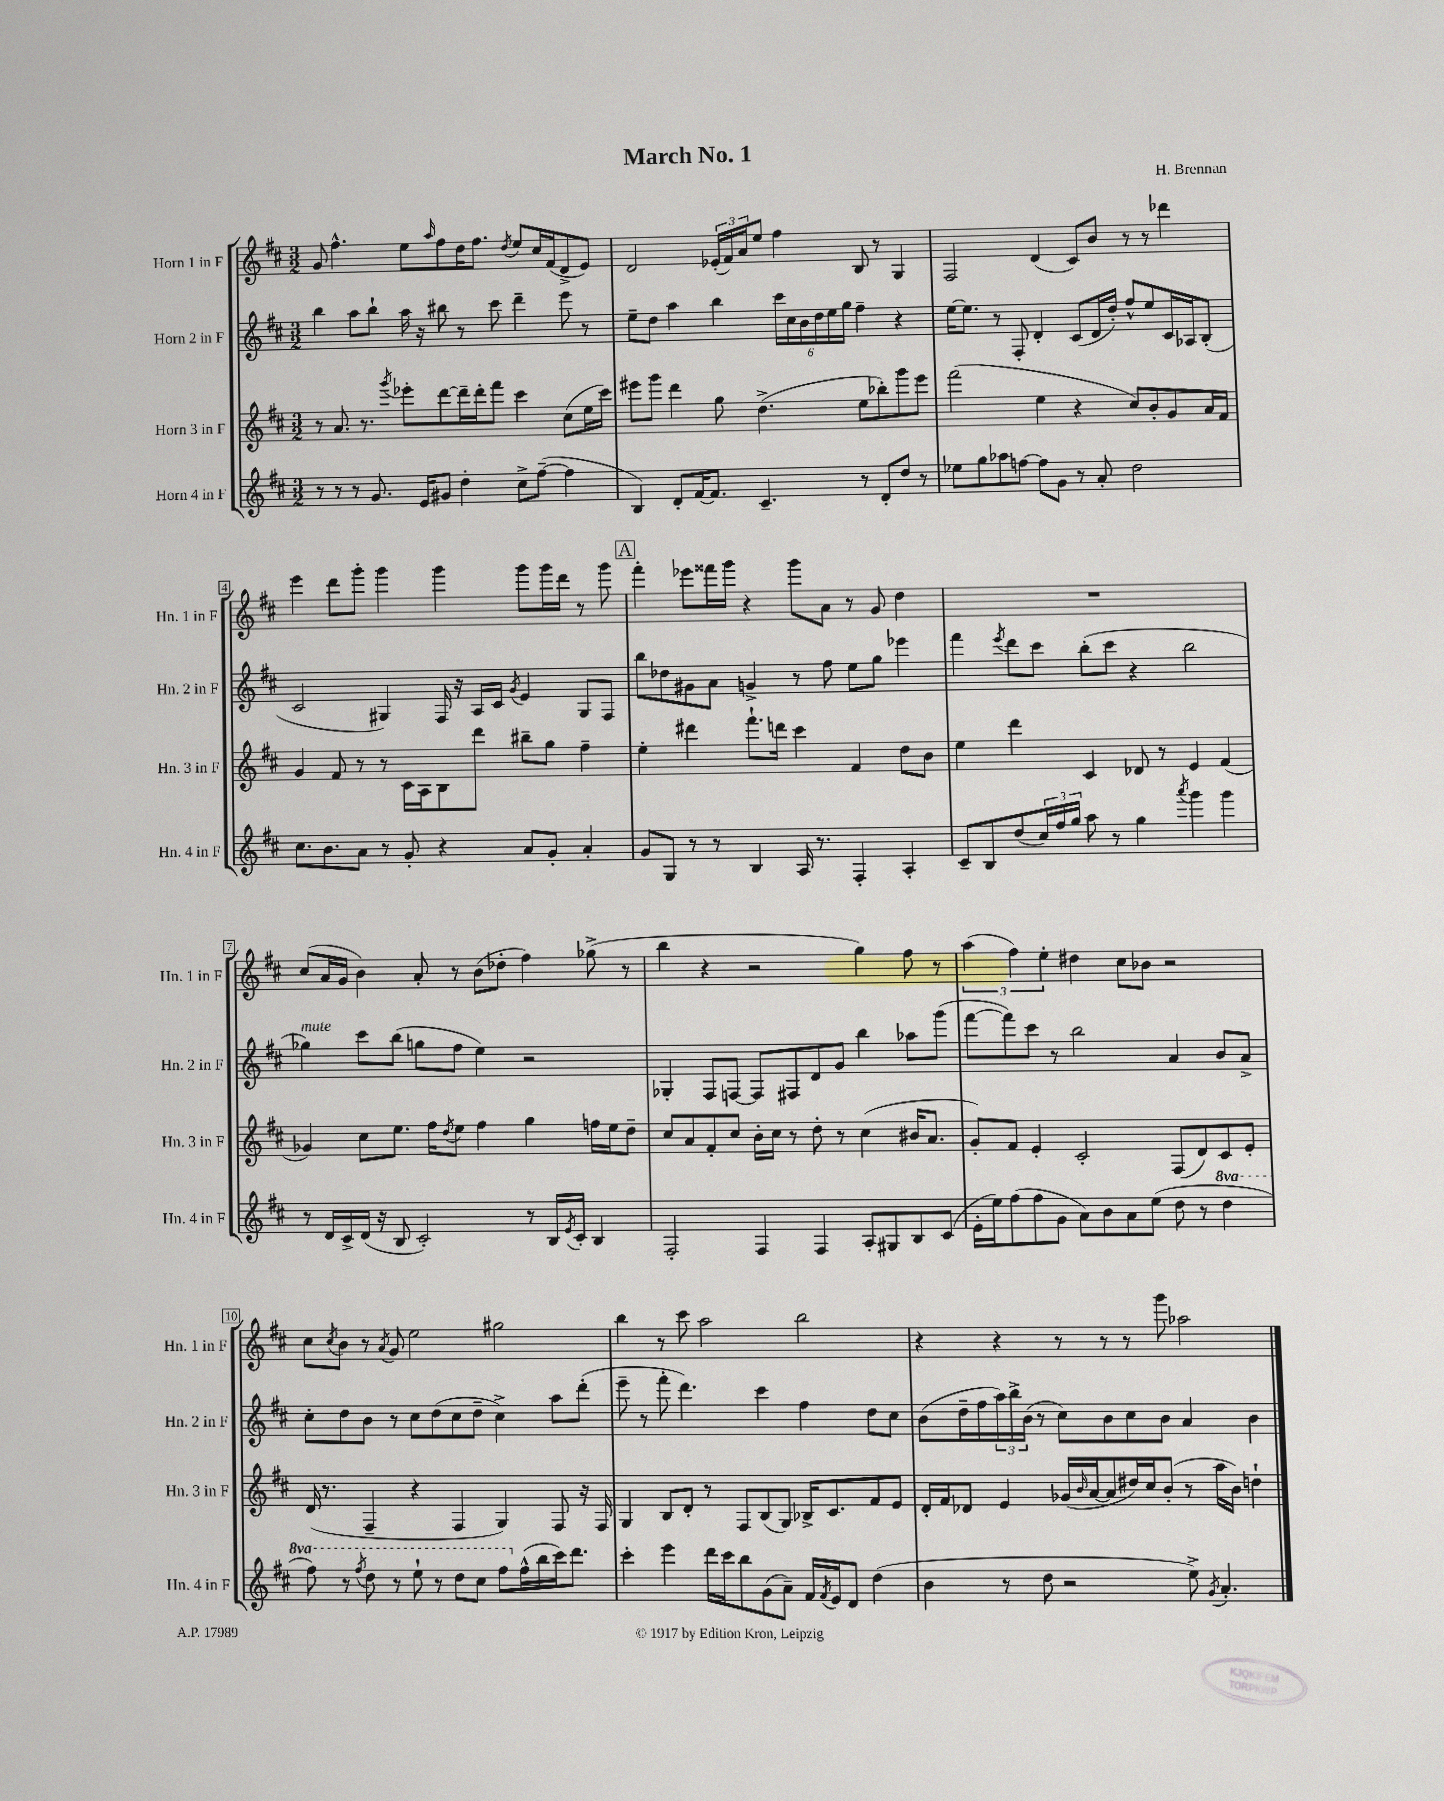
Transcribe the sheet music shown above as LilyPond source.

\header { title = "March No. 1" composer = "H. Brennan" }
<<
\new StaffGroup <<
\new Staff = "s0" \with { instrumentName = "Horn 1 in F" shortInstrumentName = "Hn. 1 in F" } {
    \clef treble \key d \major \numericTimeSignature \time 3/2
    g'8 fis''4.-^ e''8 \grace { a''16 } fis''8 d''16 fis''8. \acciaccatura { d''8 } e''8 cis''16 fis'16( d'8-> e'8) |
    d'2 \tuplet 3/2 { ees'16-.( fis'16) a'16 } e''8 fis''4 b8 r8 g4 |
    fis2 d'4( cis'8) b'8 r8 r8 des'''4 |
    e'''4 d'''8 g'''8-. g'''4 g'''4 g'''8 g'''16 d'''16 r8 g'''8 |
    \mark \markup { \box "A" } fis'''4-. ees'''8 fisis'''16 g'''16 r4 g'''8 a'8 r8 g'8 d''4 |
    R1. |
    cis''8( a'16 g'16 b'4) a'8-. r8 b'8( des''8-. fis''4) ges''8->( r8 |
    b''4 r4 r2 g''4) fis''8 r8 |
    \tuplet 3/2 { a''4( fis''4) e''4-. } dis''4 cis''8 bes'8 r2 |
    cis''8 \acciaccatura { cis''8 } b'8 r8 \acciaccatura { a'8 } g'8 e''2 gis''2 |
    b''4 r8 cis'''8 a''2 b''2 |
    r4 r4 r8 r8 r8 g'''8 aes''2 \bar "|." |
}
\new Staff = "s1" \with { instrumentName = "Horn 2 in F" shortInstrumentName = "Hn. 2 in F" } {
    \clef treble \key d \major \numericTimeSignature \time 3/2
    b''4 a''8 b''8-! a''16 r16 bis''8 r8 cis'''8 d'''4-- e'''8 r8 |
    e''8-- d''8 a''4 b''4 \tuplet 6/4 { cis'''16 cis''16 b'16 d''16 e''16 g''16 } fis''4-- r4 |
    e''16~ e''8. r8 fis8-. d'4-. cis'8( d'16 d''16-.) fis''8-^ e''8 cis'16 aes16 b8-.( |
    cis'2 gis4) fis16 r16 a16 cis'16 \acciaccatura { g'8 } e'4 gis8 fis8 |
    \mark \markup { \box "A" } b''8 des''8 gis'8 a'8 g'4-> r8 fis''8 e''8 g''8 ees'''4 |
    fis'''4 \acciaccatura { e'''8 } d'''8 cis'''8 b''8-.( cis'''8 r4 b''2 |
    ges''4^\markup { \italic "mute" }) cis'''8 b''8( g''8 fis''8 e''4) r2 |
    ges4-. fis8 f8~ f8 fis8 d'8 g'8 b''4 aes''8 g'''8( |
    fis'''8~ fis'''8) cis'''8 r8 b''2 a'4 b'8 a'8-> |
    cis''8-. d''8 b'8 r8 cis''8 d''8( cis''8 d''8-- cis''4->) a''8 d'''8-.( |
    e'''8-- r8 fis'''8-. d'''4.) cis'''4 fis''4 d''8 cis''8 |
    b'8( d''16-- fis''16 \tuplet 3/2 { a''16) b''16-> b'16( } r8 cis''8) b'8 cis''8 b'8 a'4 b'4 \bar "|." |
}
\new Staff = "s2" \with { instrumentName = "Horn 3 in F" shortInstrumentName = "Hn. 3 in F" } {
    \clef treble \key d \major \numericTimeSignature \time 3/2
    r8 a'8. r8. \acciaccatura { g'''8 } ees'''8-. d'''8~ d'''16-- d'''16-. fis'''8 cis'''4 cis''8( e''16 cis'''16) |
    eis'''8 g'''8 d'''4 g''8 d''4.->( e''8 bes''8-.) g'''8 eis'''8 |
    fis'''2( e''4 r4 cis''8) b'8-. g'8 a'16 fis'16 |
    g'4 fis'8 r8 r8 cis'16 a16 b8 d'''8 bis''8-- g''8 fis''4-- |
    \mark \markup { \box "A" } e''4-. dis'''4 fis'''8.-! d'''16 cis'''4 fis'4 d''8 b'8 |
    e''4 d'''4 cis'4 des'8 r8 e'4 fis'4( |
    ges'4) cis''8 e''8. fis''16 \acciaccatura { d''8 } e''8 fis''4 g''4 f''16 e''16 d''8-- |
    cis''8 a'8 fis'8-. cis''8 b'16-. cis''16 r8 d''8-. r8 cis''4( bis'16 a'8. |
    g'8-.) fis'8 e'4-. cis'2-. fis8( d'8) cis'8 e'8-. |
    d'16( r8. fis4-- r4 fis4 g4) fis8 r16 fis16 |
    g4 b8 d'8-. r8 fis8 b8( g8) bes16-> cis'8. fis'8 e'8 |
    d'16-. fis'16 des'8 e'4 ges'16( \grace { b'16 } a'16~ a'8 dis''16) cis''16 b'8-.( r8 a''16 b'16) d''4-! \bar "|." |
}
\new Staff = "s3" \with { instrumentName = "Horn 4 in F" shortInstrumentName = "Hn. 4 in F" } {
    \clef treble \key d \major \numericTimeSignature \time 3/2 \set Staff.ottavationMarkups = #ottavation-simple-ordinals
    r8 r8 r8 g'8. e'16 gis'8 d''4-. cis''8-> fis''8~--( fis''4 |
    b4) d'8-. fis'16~ fis'8. cis'4.-- r8 d'8-. d''8 r8 |
    ees''8 g''8 aes''8 f''8~ f''8 g'8 r8 a'8-. d''2 |
    cis''8. b'8. a'8 r8 g'8-. r4 a'8 g'8-. a'4-. |
    \mark \markup { \box "A" } g'8 g8 r8 r8 b4 a16 r8. fis4-. a4-. |
    cis'8-- b8 d''8( \tuplet 3/2 { cis''16) fis''16 g''16 } a''8 r8 g''4 \acciaccatura { a'''8 } g'''4 g'''4 |
    r8 d'16 cis'16-> d'16( r16 b8 cis'2-.) r8 b16 \acciaccatura { e'8 } cis'16-. b4 |
    fis2-. fis4 fis4 a8-. gis8 b8 cis'8( |
    e'16-. e''16) fis''8( fis''8 g'8 a'8) b'8 a'8 e''8( d''8 r8 \ottava #1 d'''4 |
    fis'''8) r8 \acciaccatura { fis'''8 } d'''8 r8 e'''8-! r8 d'''8 cis'''8 fis'''8 \ottava #0 fis''16-^( b''16 cis'''16) d'''8. |
    cis'''4-. e'''4 d'''16 cis'''16 b''8 g'8( a'8--) fis'16 \acciaccatura { fis'8 } e'16 d'8 d''4( |
    b'4 r8 d''8 r2 e''8->) \acciaccatura { g'8 } a'4.-. \bar "|." |
}
>>
>>
\layout { \context { \Score \override BarNumber.stencil = #(make-stencil-boxer 0.1 0.3 ly:text-interface::print) } }
